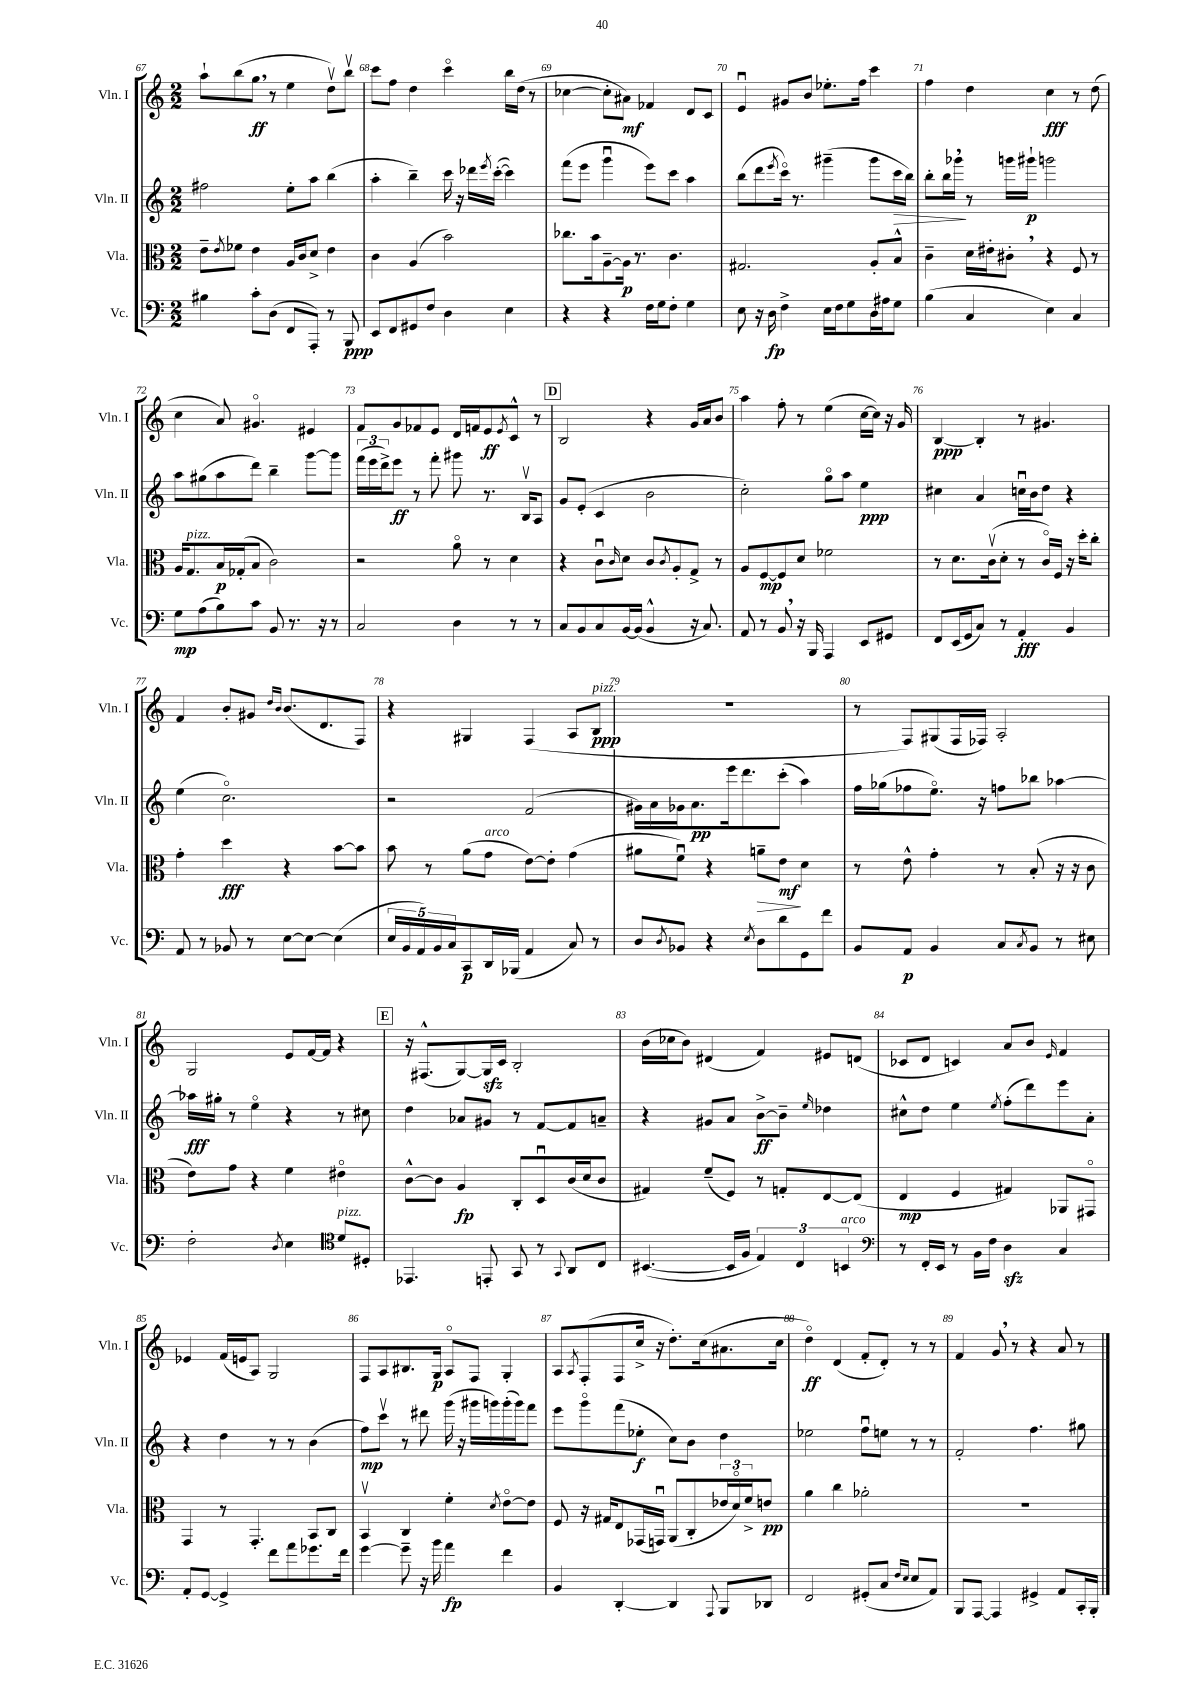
<<
\new StaffGroup <<
\new Staff = "s0" \with { instrumentName = "Vln. I" shortInstrumentName = "Vln. I" } {
    \clef treble \key c \major \numericTimeSignature \time 2/2
    a''8-! b''8( g''8\ff \breathe r8 e''4 d''8\upbow) b''8\upbow |
    c'''8 f''8 d''4 c'''4\flageolet b''16 d''16( r8 |
    ces''4~ ces''8-. ais'8\mf) fes'4 d'8 c'8 |
    e'4\downbow gis'8 b'8 ees''8.-. f''16 c'''4 |
    f''4 d''4 c''4\fff r8 d''8( |
    c''4 a'8) gis'4.\flageolet eis'4 |
    f'8 g'8 fes'8 e'8 d'16 f'16 e'8\ff \acciaccatura { e'8 } c'8-^ r8 |
    \mark \markup { \box "D" } b2 r4 g'16 a'16 b'8 |
    a''4 f''8-. r8 e''4( c''16~ c''16) r16 g'16 |
    b4~\ppp b4-. r8 gis'4. |
    f'4 b'8-. gis'8 \grace { d''16 b'16 } b'8.( d'8. f8) |
    r4 gis4 f4( a8 b8\ppp^\markup { \italic "pizz." } |
    R1 |
    r8 f8) gis8( f16 fes16) a2-. |
    g2 e'8 f'16~ f'16 r4 |
    \mark \markup { \box "E" } r16 fis8.-^( g8~) g16\sfz c'16 b2-. |
    b'16( ces''16 b'8) dis'4( f'4) eis'8 d'8( |
    ces'8 d'8 c'4) a'8 b'8 \grace { e'16 } f'4 |
    ees'4 f'16( e'16 a8) g2 |
    f8 a8 bis8. g16\p a8\flageolet f8 g4-. |
    a8 \acciaccatura { a8 } f8-.( f8 c''16-> r16 d''8.-.) c''16( ais'8. c''16 |
    d''4\flageolet\ff) d'4( f'8-. d'8-.) r8 r8 |
    f'4 g'8 \breathe r8 r4 a'8 r8 \bar "|." |
}
\new Staff = "s1" \with { instrumentName = "Vln. II" shortInstrumentName = "Vln. II" } {
    \clef treble \key c \major \numericTimeSignature \time 2/2
    fis''2 e''8-. a''8 b''4( |
    a''4-. b''4--) c'''16 r16 des'''16 \acciaccatura { e'''8 } c'''16~-.( c'''4) |
    f'''8( e'''8 g'''4\downbow e'''8) c'''8 a''4 |
    b''8( d'''8 \acciaccatura { e'''8 } c'''16\flageolet) r8. gis'''4--( gis'''8 c'''16\> b''16) |
    b''8-. b''16 ges'''16\! \breathe r8 g'''16 gis'''16-!\p g'''2 |
    a''8 gis''8( a''8 d'''8) b''4-- g'''8~ g'''8 |
    \tuplet 3/2 { f'''16( e'''16 d'''16->) } e'''8\ff r8 f'''8-. gis'''8 r8. b16\upbow a8 |
    \mark \markup { \box "D" } g'8 e'8-.( c'4 b'2 |
    c''2-.) g''8\flageolet a''8 e''4\ppp |
    cis''4 a'4 c''16\downbow b'16 d''8 r4 |
    e''4( c''2.\flageolet) |
    r2 f'2( |
    gis'16) a'16 ges'16 a'8.\pp e'''16 d'''8. c'''8-.( a''4) |
    f''16 ges''16( fes''8 e''8.\flageolet) r16 f''8 bes''8 aes''4~ |
    aes''16\fff gis''16-. r8 e''4\flageolet r4 r8 cis''8 |
    \mark \markup { \box "E" } d''4 aes'8 gis'8 r8 f'8~ f'8 a'8-- |
    r4 gis'8 a'8 b'8~->\ff b'8-- \grace { e''16 } des''4 |
    cis''8-^ d''8 e''4 \acciaccatura { e''8 } f''8-.( d'''8) e'''8 a'8-. |
    r4 d''4 r8 r8 b'4( |
    f''8\mp) c'''8\upbow r8 dis'''8 g'''16( r16 gis'''16 g'''16) g'''16-.( g'''16) f'''8 |
    e'''8 g'''8\flageolet f'''8( ees''8-.\f c''8) b'8 d''4 |
    ees''2 f''8\downbow e''8 r8 r8 |
    f'2-. f''4. gis''8 \bar "|." |
}
\new Staff = "s2" \with { instrumentName = "Vla." shortInstrumentName = "Vla." } {
    \clef alto \key c \major \numericTimeSignature \time 2/2
    e'8-- \acciaccatura { e'8 } fes'8 e'4 a16 c'16 d'8-> e'4 |
    c'4 a4( b'2) |
    ces''8. b'16 a8~-- a16\p r8. c'4. |
    gis2. a8-. b8-^ |
    c'4-- d'16 eis'16-. cis'8-. \breathe r4 f8 r8 |
    a16 g8.^\markup { \italic "pizz." } b16\p ges16-.( b8 c'2) |
    r2 a'8\flageolet r8 d'4 |
    \mark \markup { \box "D" } r4 c'8\downbow \grace { c'16 } d'8 c'8 \acciaccatura { c'8 } a8-. g8-> r8 |
    a8 f8~\mp f8 d'8 fes'2 |
    r8 d'8. c'16\upbow( d'8-. r8 c'16\flageolet) f16 r16 d''16-. c''8-. |
    g'4-. d''4\fff r4 b'8~ b'8 |
    b'8 r8 a'8( g'8^\markup { \italic "arco" } e'8~) e'8-. g'4( |
    ais'8 f'8\downbow) r4 a'8--\> e'8\mf\! d'4 |
    r8 e'8-^ g'4-. r8 b8-.( r16 r16 c'8 |
    e'8) g'8 r4 f'4 eis'4\flageolet |
    \mark \markup { \box "E" } c'8~-^ c'8 a4\fp c8-. d8\downbow c'16( d'16 c'8 |
    gis4) f'8--( f8) r8 g8-. e8~ e8( |
    e4\mp f4 gis4) aes,8 gis,8\flageolet |
    g,4 r8 g,4.-. b,8 c8 |
    b,4\upbow c4 f'4-. \acciaccatura { d'8 } e'8~\flageolet e'8 |
    f8 r16 gis16 e8 ges,16( g,16\downbow) a,8( c8-. \tuplet 3/2 { ees'16 d'16\flageolet) f'16-> } e'8\pp |
    a'4 c''4 aes'2-. |
    R1 \bar "|." |
}
\new Staff = "s3" \with { instrumentName = "Vc." shortInstrumentName = "Vc." } {
    \clef bass \key c \major \numericTimeSignature \time 2/2
    bis4 c'8-. d8( f,8 a,,8-.) r8 b,,8\ppp |
    e,8 f,8 gis,8 f8 d4 e4 |
    r4 r4 f16 g16 f8-. g4 |
    e8 r16 d16\fp f4-> e16 f16 g8 d16 ais16 g8 |
    b4( c4 e4) c4 |
    g8\mp a8( b8) c'8 b,8 r8. r16 r8 |
    c2 d4 r8 r8 |
    \mark \markup { \box "D" } c8 b,8 c8 b,16~ b,16( b,4-^ r16 c8.) |
    a,8 r8 b,8 \breathe r16 b,,16 a,,4 e,8 gis,8 |
    f,8 e,16( g,16 c8) r8 a,4-.\fff b,4 |
    a,8 r8 bes,8 r8 e8~ e8~ e4( |
    \tuplet 5/4 { e16 b,16 a,16) b,16 c16 } c,8\p d,16 bes,,16( a,4 c8) r8 |
    d8 \acciaccatura { d8 } bes,8 r4 \acciaccatura { e8 } d8 d'8 g,8 f'8 |
    b,8 a,8\p b,4 c8 \acciaccatura { c8 } b,8 r8 eis8 |
    f2-. \acciaccatura { d8 } e4 \clef tenor d'8^\markup { \italic "pizz." } dis8-. |
    \mark \markup { \box "E" } ees,4. e,8-. g,8 r8 \appoggiatura { g,8 } a,8 c8 |
    bis,4.~( bis,16 f16 \tuplet 3/2 { e4) c4 b,4^\markup { \italic "arco" } } |
    \clef bass r8 f,16-. e,16 r8 b,16 f16 d4\sfz c4 |
    a,8-. g,8~ g,4-> f'8 a'8 ges'8. f'16 |
    g'4~ g'8-- r16 b'16 a'4\fp f'4 |
    b,4 d,4~-. d,4 \appoggiatura { a,,8 } b,,8 des,8 |
    f,2 gis,8-.( c8 \grace { f16 e16 } e8 a,8) |
    b,,8 a,,8~ a,,4 gis,4-> a,8 c,16-. b,,16-. \bar "|." |
}
>>
>>
\layout { \context { \Score currentBarNumber = #67 \override BarNumber.break-visibility = ##(#f #t #t) barNumberVisibility = #all-bar-numbers-visible } }
